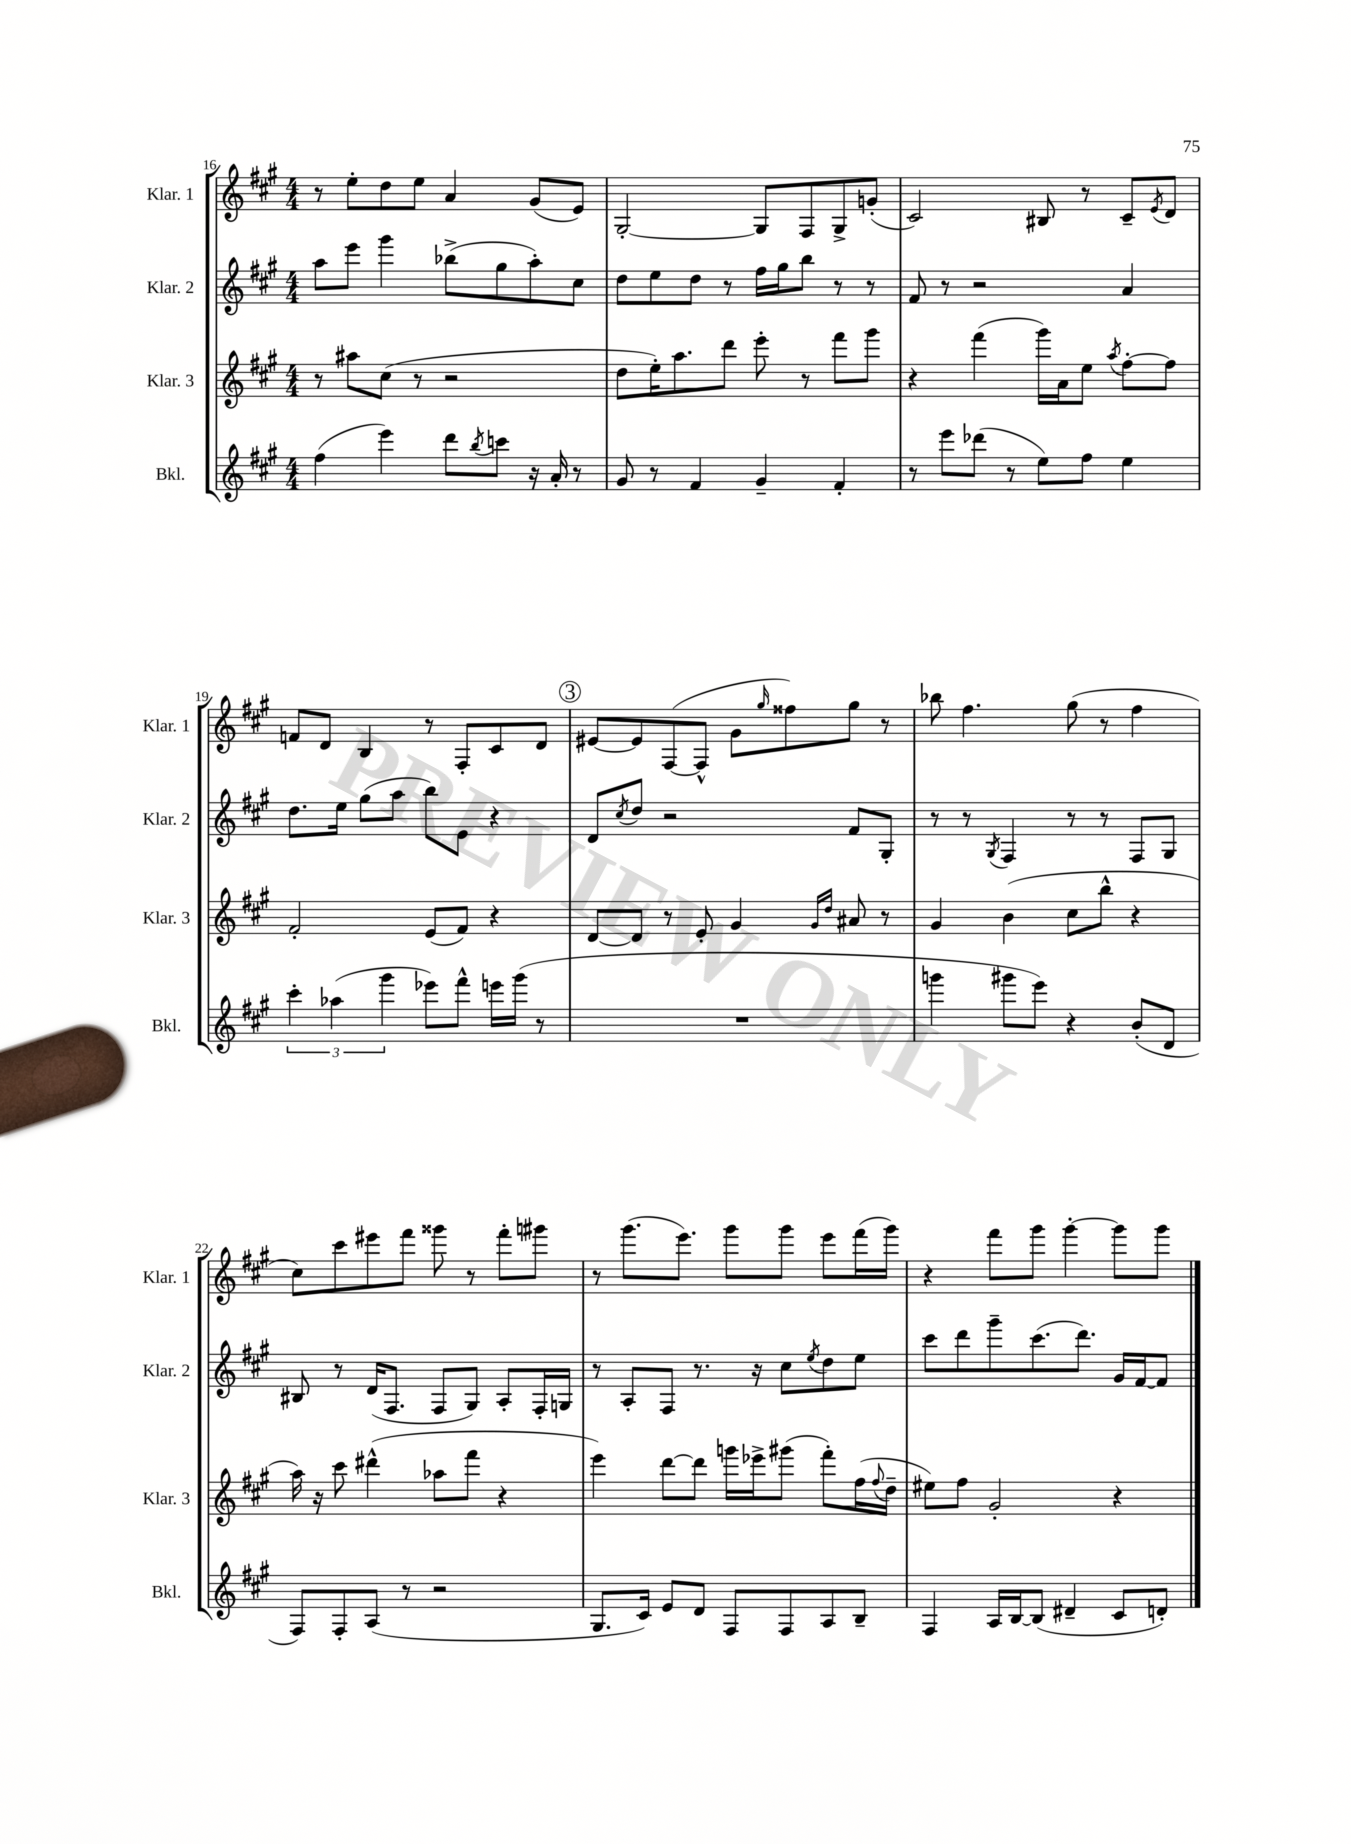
<<
\new StaffGroup <<
\new Staff = "s0" \with { instrumentName = "Klar. 1" shortInstrumentName = "Klar. 1" } {
    \clef treble \key a \major \numericTimeSignature \time 4/4
    r8 e''8-. d''8 e''8 a'4 gis'8( e'8) |
    gis2~-. gis8 fis8 gis8-> g'8-.( |
    cis'2) bis8 r8 cis'8-- \acciaccatura { e'8 } d'8 |
    f'8 d'8 b4 r8 fis8-. cis'8 d'8 |
    \mark \markup { \circle "3" } eis'8~ eis'8 fis8~( fis8-^ gis'8 \grace { gis''16 } fisis''8) gis''8 r8 |
    bes''8 fis''4. gis''8( r8 fis''4 |
    cis''8) cis'''8 eis'''8 fis'''8 gisis'''8 r8 fis'''8-. gis'''8 |
    r8 gis'''8.( e'''8.) gis'''8 gis'''8 e'''8 fis'''16( gis'''16) |
    r4 fis'''8 gis'''8 gis'''4~-. gis'''8 gis'''8 \bar "|." |
}
\new Staff = "s1" \with { instrumentName = "Klar. 2" shortInstrumentName = "Klar. 2" } {
    \clef treble \key a \major \numericTimeSignature \time 4/4
    a''8 e'''8 gis'''4 bes''8->( gis''8 a''8-.) cis''8 |
    d''8 e''8 d''8 r8 fis''16 gis''16 b''8 r8 r8 |
    fis'8 r8 r2 a'4 |
    d''8. e''16 gis''8( a''8 b''8) e'8 r4 |
    \mark \markup { \circle "3" } d'8 \acciaccatura { cis''8 } d''8 r2 fis'8 gis8-. |
    r8 r8 \acciaccatura { gis8 } fis4 r8 r8 fis8 gis8 |
    bis8 r8 d'16( fis8. fis8 gis8) a8-. fis16-. g16 |
    r8 a8-. fis8 r8. r16 cis''8 \acciaccatura { e''8 } d''8 e''8 |
    cis'''8 d'''8 gis'''8-- cis'''8.( d'''8.) gis'16 fis'16~ fis'8 \bar "|." |
}
\new Staff = "s2" \with { instrumentName = "Klar. 3" shortInstrumentName = "Klar. 3" } {
    \clef treble \key a \major \numericTimeSignature \time 4/4
    r8 ais''8 cis''8( r8 r2 |
    d''8 e''16-.) a''8. d'''8 e'''8-. r8 fis'''8 gis'''8 |
    r4 fis'''4( gis'''16) a'16 e''8 \acciaccatura { a''8 } fis''8~-. fis''8 |
    fis'2-. e'8( fis'8) r4 |
    \mark \markup { \circle "3" } d'8~ d'8 r8 e'8-. gis'4 \grace { gis'16 d''16 } ais'8 r8 |
    gis'4 b'4( cis''8 b''8-^ r4 |
    a''16) r16 cis'''8 dis'''4-^( aes''8 fis'''8 r4 |
    e'''4) d'''8~ d'''8 g'''16 ees'''16-> gis'''8( fis'''8-.) fis''16( \appoggiatura { fis''8 } d''16-- |
    eis''8) fis''8 gis'2-. r4 \bar "|." |
}
\new Staff = "s3" \with { instrumentName = "Bkl." shortInstrumentName = "Bkl." } {
    \clef treble \key a \major \numericTimeSignature \time 4/4
    fis''4( e'''4) d'''8 \acciaccatura { b''8 } c'''8 r16 a'16-. r8 |
    gis'8 r8 fis'4 gis'4-- fis'4-. |
    r8 e'''8 des'''8( r8 e''8) fis''8 e''4 |
    \tuplet 3/2 { cis'''4-. aes''4( gis'''4 } ees'''8) fis'''8-^ e'''16 gis'''16( r8 |
    \mark \markup { \circle "3" } R1 |
    g'''4 gis'''8 e'''8) r4 b'8-.( d'8 |
    fis8) fis8-. a8( r8 r2 |
    gis8. cis'16) e'8 d'8 fis8 fis8 a8 b8-- |
    fis4 a16 b16~ b8( dis'4-- cis'8 d'8-.) \bar "|." |
}
>>
>>
\layout { \context { \Score currentBarNumber = #16 } }
